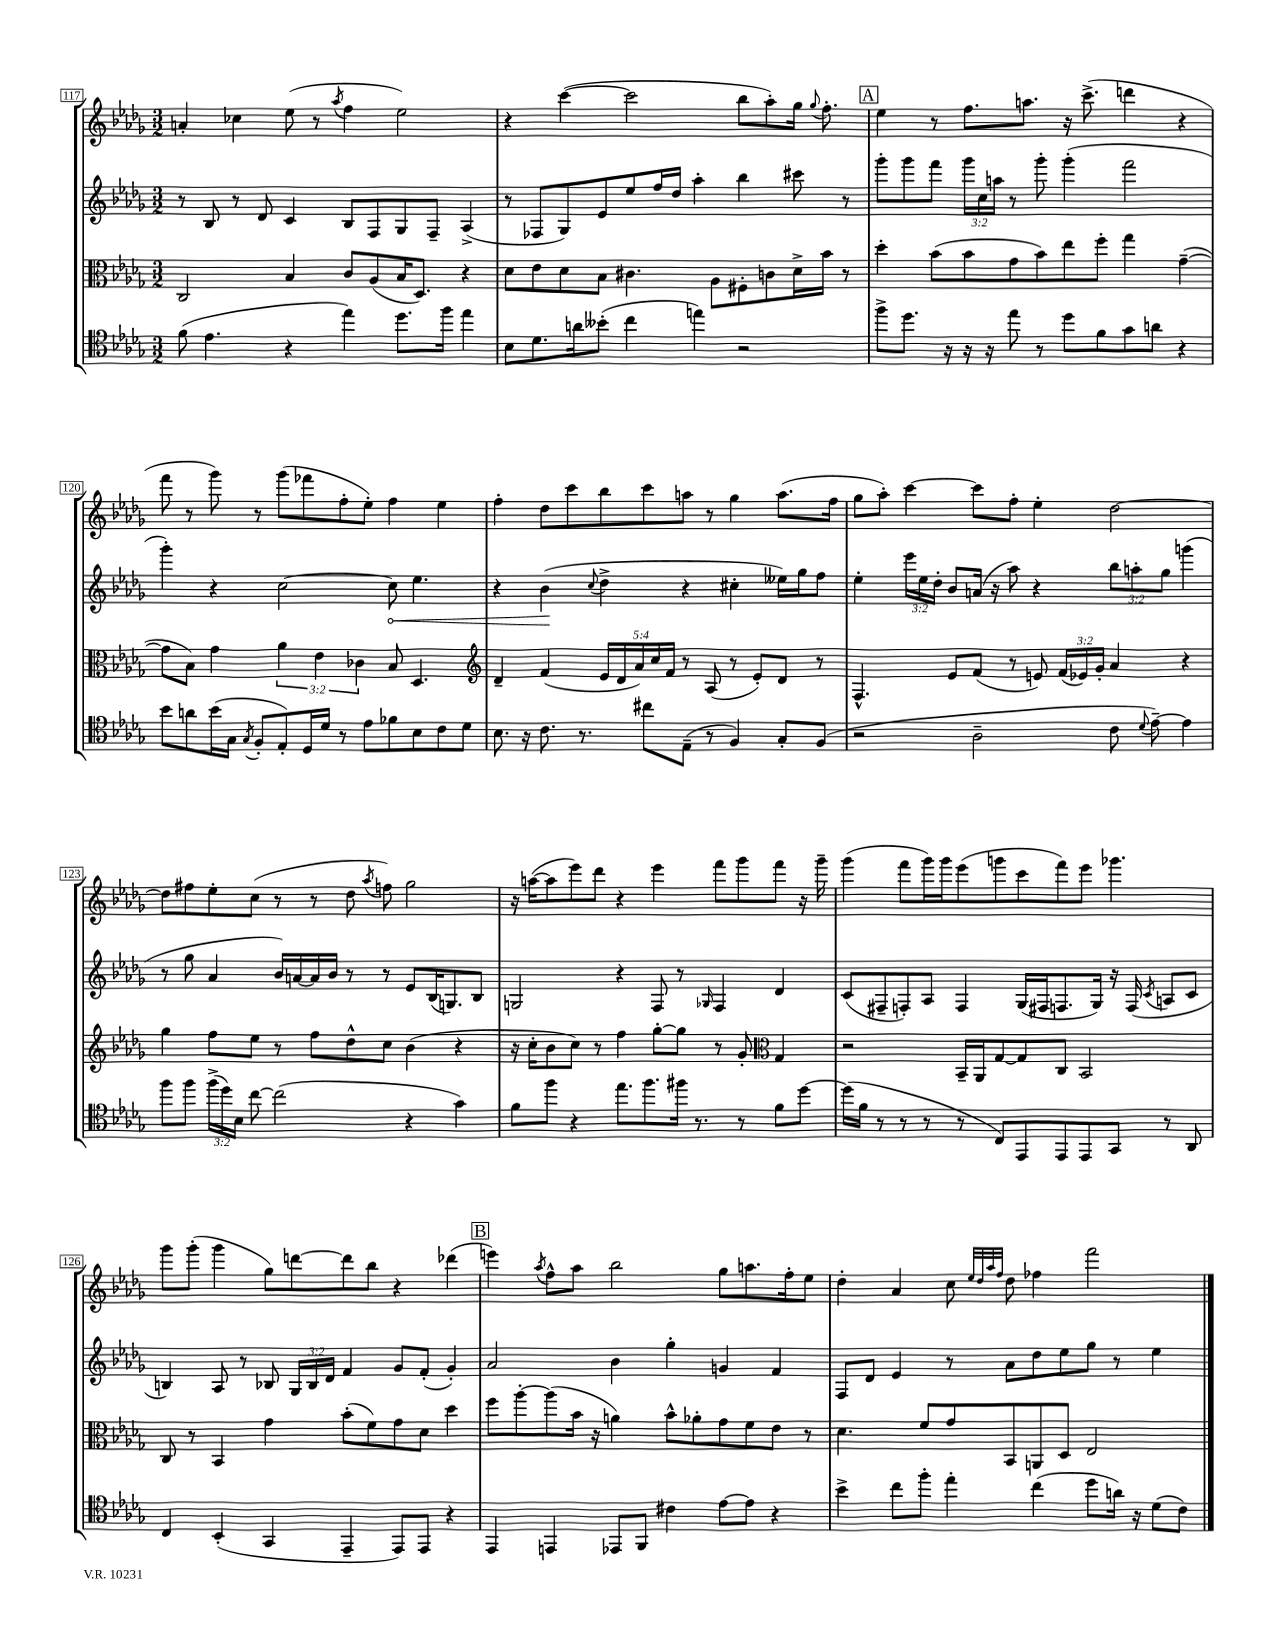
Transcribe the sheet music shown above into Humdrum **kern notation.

**kern	**kern	**kern	**dynam	**kern
*part4	*part3	*part2	*part2	*part1
*staff4	*staff3	*staff2	*staff2	*staff1
*clefC4	*clefC3	*clefG2	*	*clefG2
*k[b-e-a-d-g-]	*k[b-e-a-d-g-]	*k[b-e-a-d-g-]	*	*k[b-e-a-d-g-]
*M3/2	*M3/2	*M3/2	*	*M3/2
=117	=117	=117	=117	=117
(8f\	2C/	8r	.	4an'/
4.e-\	.	8B-/	.	.
.	.	8r	.	4cc-X\
.	.	8d-/	.	.
4r	4B-/	4c/	.	(8ee-\
.	.	.	.	8r
.	.	.	.	8qaa-/
4ee-\)	8c/L	8B-/L	.	4ff\
.	(8A-/	8F/	.	.
8.dd-\L	16B-/K	8G-/	.	2ee-\)
.	8.D-/J)	.	.	.
.	.	8F~/J	.	.
16ff\Jk	.	.	.	.
4ee-\	4r	(4A-^/	.	.
=118	=118	=118	=118	=118
8B-\L	8d-\L	8r	.	4r
8.d-\	8e-\	8F-X/L	.	.
.	8d-\	8G-/)	.	([4ccc\
16an\k	.	.	.	.
(8b--X'\J	8B-\J	8e-/	.	.
4cc\	4.c#X\	8ee-/	.	2ccc\]
.	.	16ff/L	.	.
.	.	16dd-/JJ	.	.
4een\)	.	4aa-'\	.	.
.	8A-\L	.	.	.
2r	8F#X'\	4bb-\	.	8bb-\L
.	8cn\	.	.	8aa-'\)
.	16d-^\L	8ccc#X\	.	16gg-\Jk
.	.	.	.	8qqgg-/
.	16b-\JJ	.	.	8.ff'\
.	8r	8r	.	.
!!LO:REH:place=s1:t=A
=119	=119	=119	=119	=119
8ff^\L	4dd-'\	8ggg-'\L	.	4ee-\
8.dd-\J	.	8ggg-\	.	.
.	(8b-\L	8fff\J	.	8r
16r	.	.	.	.
16r	8b-\	24ggg-\LL	.	8.ff\L
.	.	24cc\	.	.
16r	.	.	.	.
.	.	24aan\JJ	.	.
8ee-\	8g-\	8r	.	.
.	.	.	.	8.aan\J
8r	8b-\)	8ggg-'\	.	.
8dd-\L	8ee-\	(4ggg-'\	.	16r
.	.	.	.	(8.ccc^\
8f\	8ff'\J	.	.	.
8g-\	4gg-\	2fff\	.	4dddn\
8an\J	.	.	.	.
4r	([4g-~\	.	.	4r
!!LO:LB:g=z
=120	=120	=120	=120	=120
8b-\L	8g-\L]	4ggg-'\)	.	8fff\
8an\	8B-\J)	.	.	8r
(16b-\L	4g-\	4r	.	8ggg-\)
16G-\JJ	.	.	.	.
8qG-/	.	.	.	.
8F'/L	.	.	.	8r
8E-'/)	6a-\	[2cc\	.	(8ggg-\L
16D-/L	.	.	.	8fff-X\
.	6e-\	.	.	.
16d-/JJ	.	.	.	.
8r	.	.	.	8ff'\
.	6c-X\	.	.	.
8e-\L	.	.	.	8ee-'\J)
!	!	!	!LO:HP:b	!
8f-X\	8B-/	8cc\]	<	4ff\
8B-\	4.D-/	4.ee-\	.	.
8c\	.	.	.	4ee-\
8d-\J	.	.	.	.
=121	=121	=121	=121	=121
*	*clefG2	*	*	*
8.B-\	4d-~/	4r	.	4ff'\
16r	.	.	.	.
8.c\	(4f/	(4b-\	.	8dd-\L
.	.	.	.	8ccc\
8.r	.	.	.	.
.	.	8qqcc/	.	.
.	20e-/LL	4dd-^\	[	8bb-\
.	20d-/	.	.	.
.	20a-/)	.	.	.
8cc#X\L	.	.	.	8ccc\
.	20cc/	.	.	.
.	20f/JJ	.	.	.
(8E-~\J	8r	4r	.	8aan\J
8r	(8A-/	.	.	8r
4F/)	8r	4cc#X'\	.	4gg-\
.	8e-'/L)	.	.	.
8G-'/L	8d-/J	16ee--X\LL)	.	(8.aa\L
.	.	16gg-\J	.	.
(8F/J	8r	8ff\J	.	.
.	.	.	.	16ff\Jk
=122	=122	=122	=122	=122
2r	4.F^^/	4ee-'\	.	8gg-\L
.	.	.	.	8aa-'\J)
.	.	24eee-\LL	.	[4ccc\
.	.	24ee-\	.	.
.	.	24dd-'\JJ	.	.
.	8e-/L	8b-/L	.	.
2A-~\	(8f/J	(16an/Jk	.	8ccc\L]
.	.	16r	.	.
.	8r	8aa-\)	.	8ff'\J
.	8en/)	4r	.	4ee-'\
.	(24f/LL	.	.	.
.	24e-X/)	.	.	.
.	24g-'/JJ	.	.	.
8c\	4a-/	12bb-\L	.	[2dd-\
.	.	12aan'\	.	.
8qqd-/	.	.	.	.
[8e-~\)	.	.	.	.
.	.	12gg-\J	.	.
4e-\]	4r	(4gggn\	.	.
!!LO:LB:g=z
=123	=123	=123	=123	=123
8ff\L	4gg-\	8r	.	8dd-\L]
8ff\J	.	8gg-\	.	8ff#X\
(24ff^\LL	8ff\L	4a-/	.	8ee-'\
24dd-\)	.	.	.	.
24B-\JJ	.	.	.	.
[8cc\	8ee-\J	.	.	(8cc\J
(2cc\]	8r	16b-/LL)	.	8r
.	.	[16an/	.	.
.	8ff\L	16a/]	.	8r
.	.	16b-/JJ	.	.
.	8dd-^^\	8r	.	8dd-\
.	.	.	.	8qaa-/
.	8cc\J	8r	.	8ffn\)
4r	(4b-\	8e-/L	.	2gg-\
.	.	(16B-/K	.	.
.	.	8.Gn/)	.	.
4g-\)	4r	.	.	.
.	.	8B-/J	.	.
=124	=124	=124	=124	=124
8f\L	16r	2Gn/	.	16r
.	16cc'\KL	.	.	([16aan\KL
8ff\J	8b-\	.	.	8aa\]
4r	8cc\J)	.	.	8eee-\)
.	8r	.	.	8ddd-\J
8.ee-\L	4ff\	4r	.	4r
8.ff\	.	.	.	.
.	[8gg-'\L	8F/	.	4eee-\
16ff#X\Jk	8gg-\J]	8r	.	.
8.r	.	.	.	.
.	.	16qqG-X/	.	.
.	8r	4F/	.	8fff\L
8r	8g-'/	.	.	8ggg-\
*	*clefC3	*	*	*
8f\L	4G-/	4d-/	.	8fff\J
[8dd-\J	.	.	.	16r
.	.	.	.	16ggg-~\
=125	=125	=125	=125	=125
(16dd-\LL]	2r	(8c/L	.	(4ggg-\
16f\JJ	.	.	.	.
8r	.	8F#X~/	.	.
8r	.	8Fn'/)	.	8fff\L
8r	.	8A-/J	.	16ggg-\L)
.	.	.	.	16ggg-\J
8r	16BB-~/LL	4F/	.	(8eee-\
.	16AA-/J	.	.	.
8C/L)	[8G-/	.	.	8gggn\
8EE-/	8G-/]	(16G-/LL	.	8ccc\
.	.	16F#X/J	.	.
8EE-/	8C/J	8.Fn/	.	8fff\)
8EE-/	2BB-/	.	.	8eee-\J
.	.	16G-/Jk)	.	.
8GG-/J	.	16r	.	4.ggg-X\
.	.	(16F/	.	.
.	.	8qc/	.	.
8r	.	8An/L	.	.
8AA-/	.	8c/J	.	.
!!LO:LB:g=z
=126	=126	=126	=126	=126
4C/	8C/	4Bn/)	.	8ggg-\L
.	8r	.	.	(8ggg-'\J
(4BB-'/	4BB-/	8A-/	.	4ggg-\
.	.	8r	.	.
4GG-/	4g-\	8B-X/	.	8gg-\L)
.	.	24G-/LL	.	[8dddn\
.	.	24B-/	.	.
.	.	24d-/JJ	.	.
4EE-~/	(8b-'\L	4f/	.	8ddd\]
.	8f\)	.	.	8bb-\J
8EE-/L)	8g-\	8g-/L	.	4r
8EE-/J	8d-\J	(8f'/J	.	.
4r	4dd-\	4g-'/)	.	(4ddd-X\
!!LO:REH:place=s1:t=B
=127	=127	=127	=127	=127
4EE-/	8ff\L	2a-/	.	4eeen\)
.	[8aa-'\	.	.	.
.	.	.	.	8qaa-/
4EEn/	(8aa-\]	.	.	8ff^^\L
.	16b-\Jk	.	.	8aa-\J
.	16r	.	.	.
8EE-X/L	4an\)	4b-\	.	2bb-\
8FF/J	.	.	.	.
4c#X\	8b-^^\L	4gg-'\	.	.
.	8a-X'\	.	.	.
[8e-\L	8g-\	4gn/	.	8gg-\L
8e-\J]	8f\	.	.	8.aan\
4r	8e-\J	4f/	.	.
.	.	.	.	16ff'\k
.	8r	.	.	8ee-\J
=128	=128	=128	=128	=128
4b-^\	4.d-\	8F/L	.	4dd-'\
.	.	8d-/J	.	.
8cc\L	.	4e-/	.	4a-/
8ff'\J	8f/L	.	.	.
4ee-'\	8g-/	8r	.	8cc\
.	.	.	.	32qqee-/LLL
.	.	.	.	32qqdd-/
.	.	.	.	32qqaa-/
.	.	.	.	32qqff/JJJ
.	8BB-/	8a-\L	.	8dd-\
(4cc\	8AAn/	8dd-\	.	4ff-X\
.	8D-/J	8ee-\	.	.
8dd-\L	2E-/	8gg-\J	.	2fff\
16an\Jk)	.	8r	.	.
16r	.	.	.	.
(8d-\L	.	4ee-\	.	.
8c\J)	.	.	.	.
==	==	==	==	==
*-	*-	*-	*-	*-
